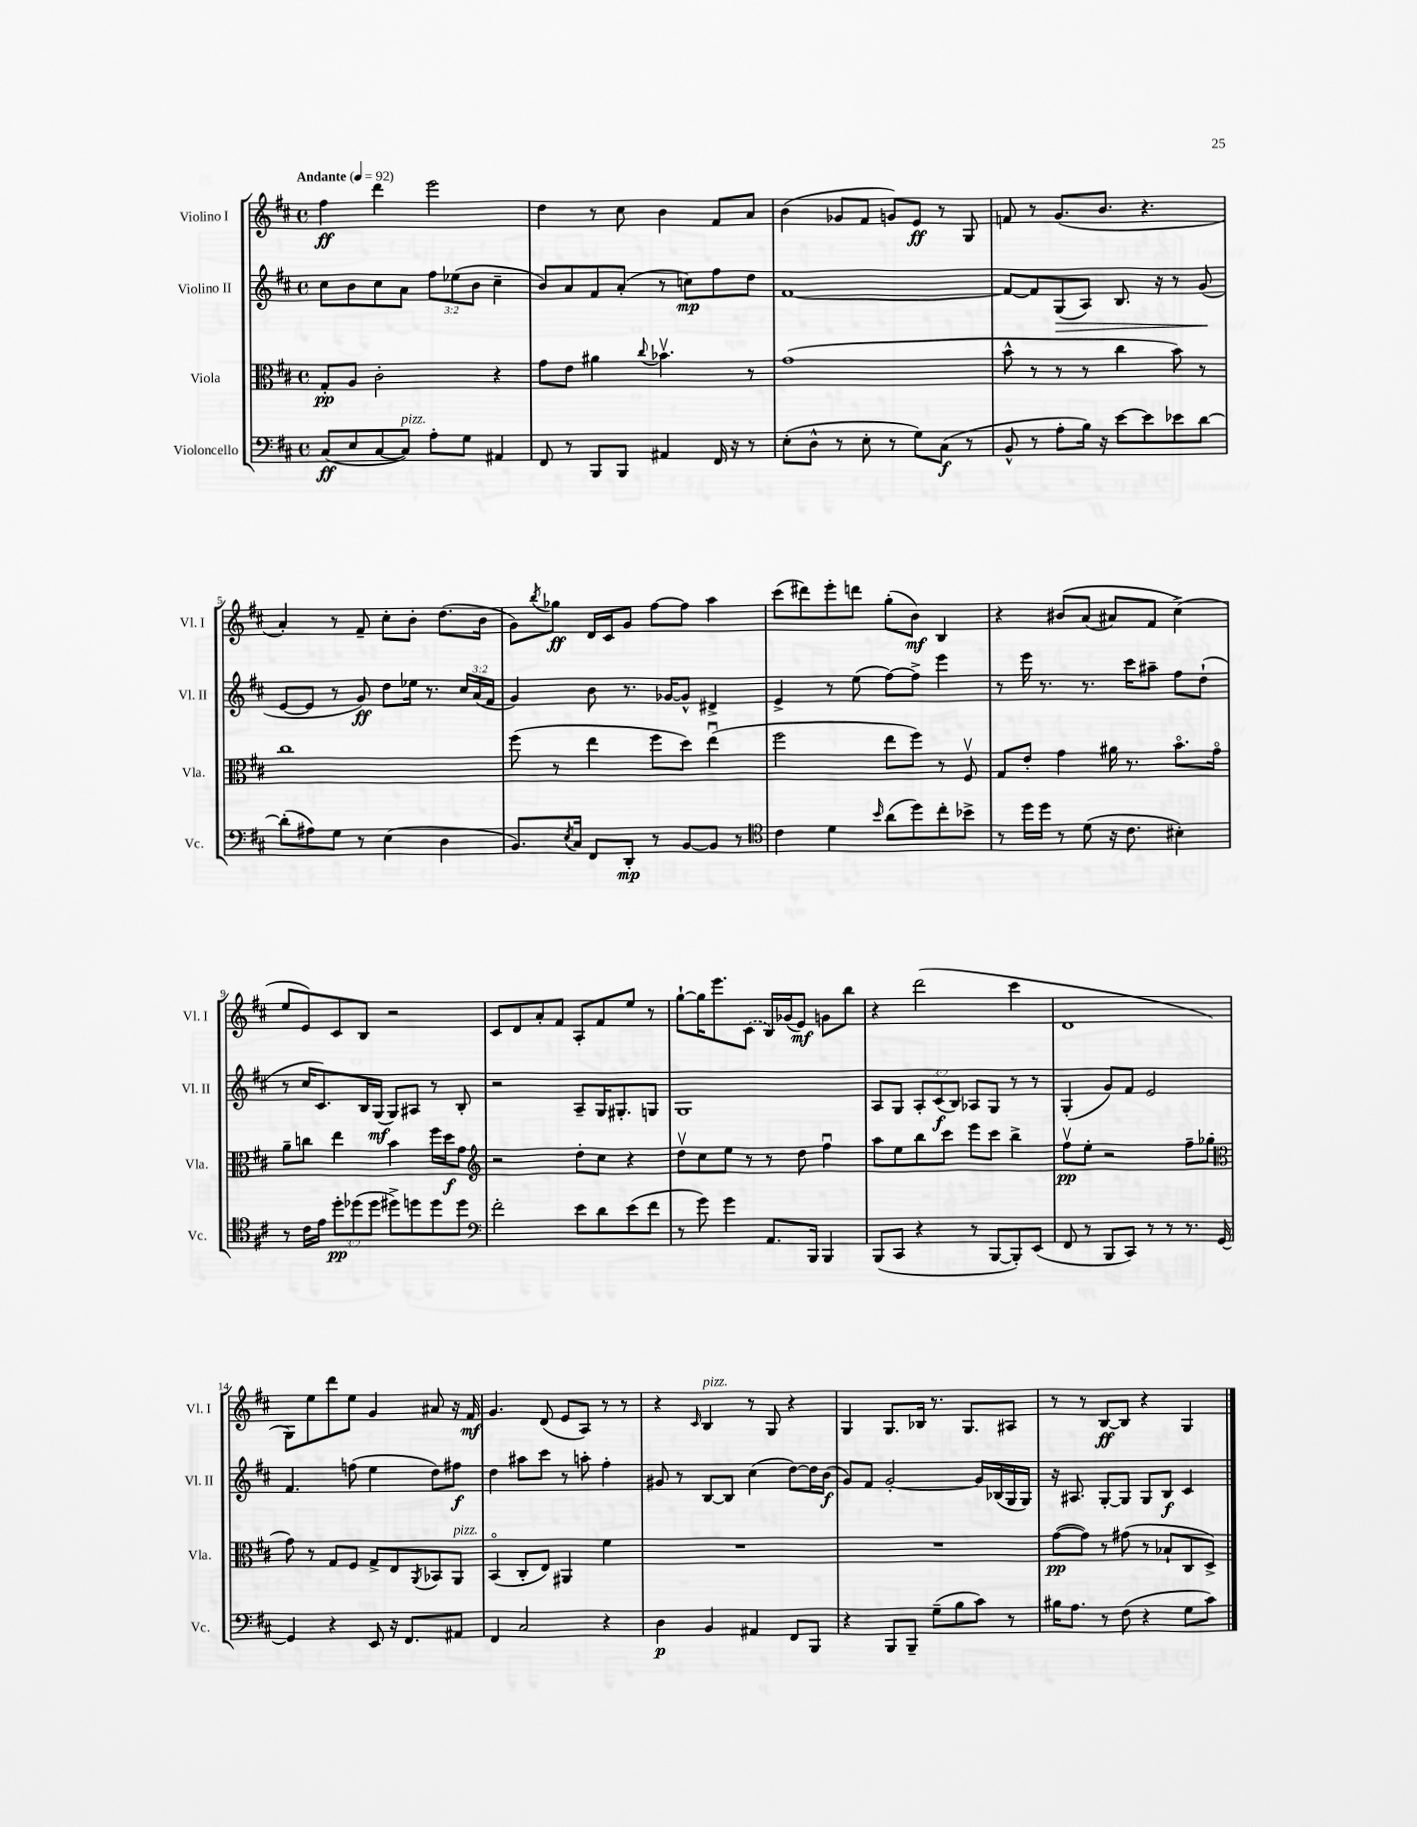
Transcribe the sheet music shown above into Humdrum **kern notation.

**kern	**kern	**kern	**kern
*staff4	*staff3	*staff2	*staff1
*clefF4	*clefC3	*clefG2	*clefG2
*k[f#c#]	*k[f#c#]	*k[f#c#]	*k[f#c#]
*M4/4	*M4/4	*M4/4	*M4/4
*met(c)	*met(c)	*met(c)	*met(c)
*MM92	*MM92	*MM92	*MM92
(8C#	8G'	8cc#	4ff#
8E	8A	8b	.
[8C#	2c#'	8cc#	4ddd
8C#])	.	8a	.
8A'	.	12ff#	2eee
.	.	(12ee-	.
8G	.	.	.
.	.	12b	.
4AA#	4r	4cc#~	.
=	=	=	=
8FF#	8g	8b)	4dd
8r	8e	8a	.
8BBB	4a#	8f#	8r
8BBB	.	(8a'	8cc#
.	8qqcc#	.	.
4AA#	4.b-v	8r	4b
.	.	8cc)	.
16FF#	.	8ff#	8f#
16r	.	.	.
8r	8r	8dd	8a
=	=	=	=
(8E'	(1g	[1f#	(4b
8D^^	.	.	.
8r	.	.	8g-
8E'	.	.	8f#
8r	.	.	8g)
8G)	.	.	8e
(8C#	.	.	8r
8r	.	.	8G
=	=	=	=
8BB^^	8b^^	8f#_	8f
8r	8r	8f#]	8r
8A'	8r	(8G	(8.g
16B)	8r	8A)	.
16r	.	.	8.b
[8e	4cc#	8.B	.
8e]	.	.	4.r
.	.	16r	.
8e-	8b)	8r	.
[8d	8r	(8g	.
=	=	=	=
(8d']	1cc#	[8e	4a')
8A#)	.	8e]	.
8G	.	8r	8r
8r	.	8g)	8f#~
(4E	.	8dd	8cc#'
.	.	16ee-	8b'
.	.	8.r	.
4D	.	.	(8.dd
.	.	24cc#	.
.	.	(24a	.
.	.	.	16b
.	.	24f#	.
=	=	=	=
8.BB)	(8ff#	4g)	8g)
.	.	.	8qbb
.	8r	.	8gg-
8qE	.	.	.
16C#	.	.	.
8FF#	4ee	8b	16d
.	.	.	16c#
8DD'	.	8.r	8g
8r	8ff#	.	[8ff#
.	.	[16g-	.
[8BB	8dd)	8g-^^]	8ff#]
8BB]	(4eeu	4d#^	4aa
8r	.	.	.
=	=	=	=
*clefC4	*	*	*
4c#	2ff#	4e^	(8ccc#
.	.	.	8ddd#)
4d	.	8r	8eee'
.	.	(8ee	8ddd
16qqb	.	.	.
(8a	8ee	[8ff#)	(8gg'
8dd)	8ff#)	8ff#^]	8b)
8cc#'	8r	4eee	4B
8b-^	8F#v	.	.
=	=	=	=
8r	8G	8r	4r
16dd	8e'	16eee	.
16dd	.	8.r	.
8r	4g	.	&(8b#
(8d	.	8.r	(8a
16r	16a#	.	8a#)
8.c#	8.r	16ccc#	.
.	.	8aa#~	8f#
4B#')	8.bo	8ff#	(4cc#^&)
.	.	(8dd`	.
.	16go	.	.
=	=	=	=
8r	8a~	8r	8ee
16c#	8cc	16cc#	8e)
16e	.	8.c#)	.
12dd'	4ee	.	8c#
(12dd-	.	.	.
.	.	16B	8B
12dd-	.	.	.
.	.	(16G	.
8dd#^)	4b	8G)	2r
8dd	.	8A#	.
8dd	16ff#	8r	.
.	16dd	.	.
8dd	8g	8B'	.
=	=	=	=
*clefF4	*clefG2	*	*
2f#'	2r	2r	8c#
.	.	.	8d
.	.	.	8a'
.	.	.	8f#
8e	8dd'	8A~	8A'
8d	8cc#	16G	8f#
.	.	8.G#'	.
(8e	4r	.	8ee
8f#	.	8G	8r
=	=	=	=
8r	8ddv	1G	[8gg`
8g)	8cc#	.	16gg]
.	.	.	8.eee
4g	8ee	.	.
.	8r	.	(8c#
8.AA	8r	.	16B)
.	.	.	(16g-
.	8dd	.	8e)
16BBB	.	.	.
4BBB	4ff#u	.	8g
.	.	.	8bb
=	=	=	=
(8BBB	8aa	8A	4r
8CC#	8ee	8G	.
4r	8bb	12A'	(2ddd
.	.	(12c#	.
.	8ccc#	.	.
.	.	12B)	.
8r	8eee	8A-	.
[8BBB	8ccc#	8G	.
8BBB'])	4bb^	8r	4ccc#
(8EE	.	8r	.
=	=	=	=
8FF#	8ff#v	(4G'	1d
8r	8ee'	.	.
8BBB	2r	8g)	.
8CC#)	.	8f#	.
8r	.	2e	.
8r	.	.	.
8.r	8ff#~	.	.
.	(8gg-	.	.
[16GG	.	.	.
=	=	=	=
*	*clefC3	*	*
4GG]	8g)	4.f#	8G)
.	8r	.	8ee
4r	8G	.	8ddd
.	8F#	(8ff	8ee
8EE	8G^	4ee	4g
16r	8E	.	.
8.FF#	.	.	.
.	8qAA	.	.
.	8BB-	8dd)	8a#
8AA#	8AA	8ff#	16r
.	.	.	16f#
=	=	=	=
4FF#	(4BBo	4dd	4.g
2C#	8C#'	8aa#	.
.	8E)	8ccc#	(8d
.	4AA#	8r	8e
.	.	8aa'	8A)
4r	4f#	4ff#'	8r
.	.	.	8r
=	=	=	=
4D	1r	8g#	4r
.	.	8r	.
.	.	.	16qqc#
4BB	.	[8B	4B
.	.	8B]	.
4AA#	.	(4cc#	8r
.	.	.	8G
8FF#	.	[8dd)	4r
8BBB	.	16dd]	.
.	.	(16b	.
=	=	=	=
4r	1r	8g)	4G
.	.	8f#	.
8BBB	.	[2g'	8.G
8BBB~	.	.	.
.	.	.	16B-
(8G~	.	.	8.r
8B	.	.	.
.	.	.	8.G
8c#)	.	16g]	.
.	.	(16B-	.
8r	.	16G	8A#
.	.	16G)	.
=	=	=	=
16B#	([8g	16r	8r
8.A	.	8.A#	.
.	8g])	.	8r
8r	8r	[8G'	[8B
(8F#	(8g#	8G]	8B]
4r	8r	8G	4r
.	8B-`	8B	.
8G	8C#	4c#	4G
8c#)	8D^)	.	.
==	==	==	==
*-	*-	*-	*-
